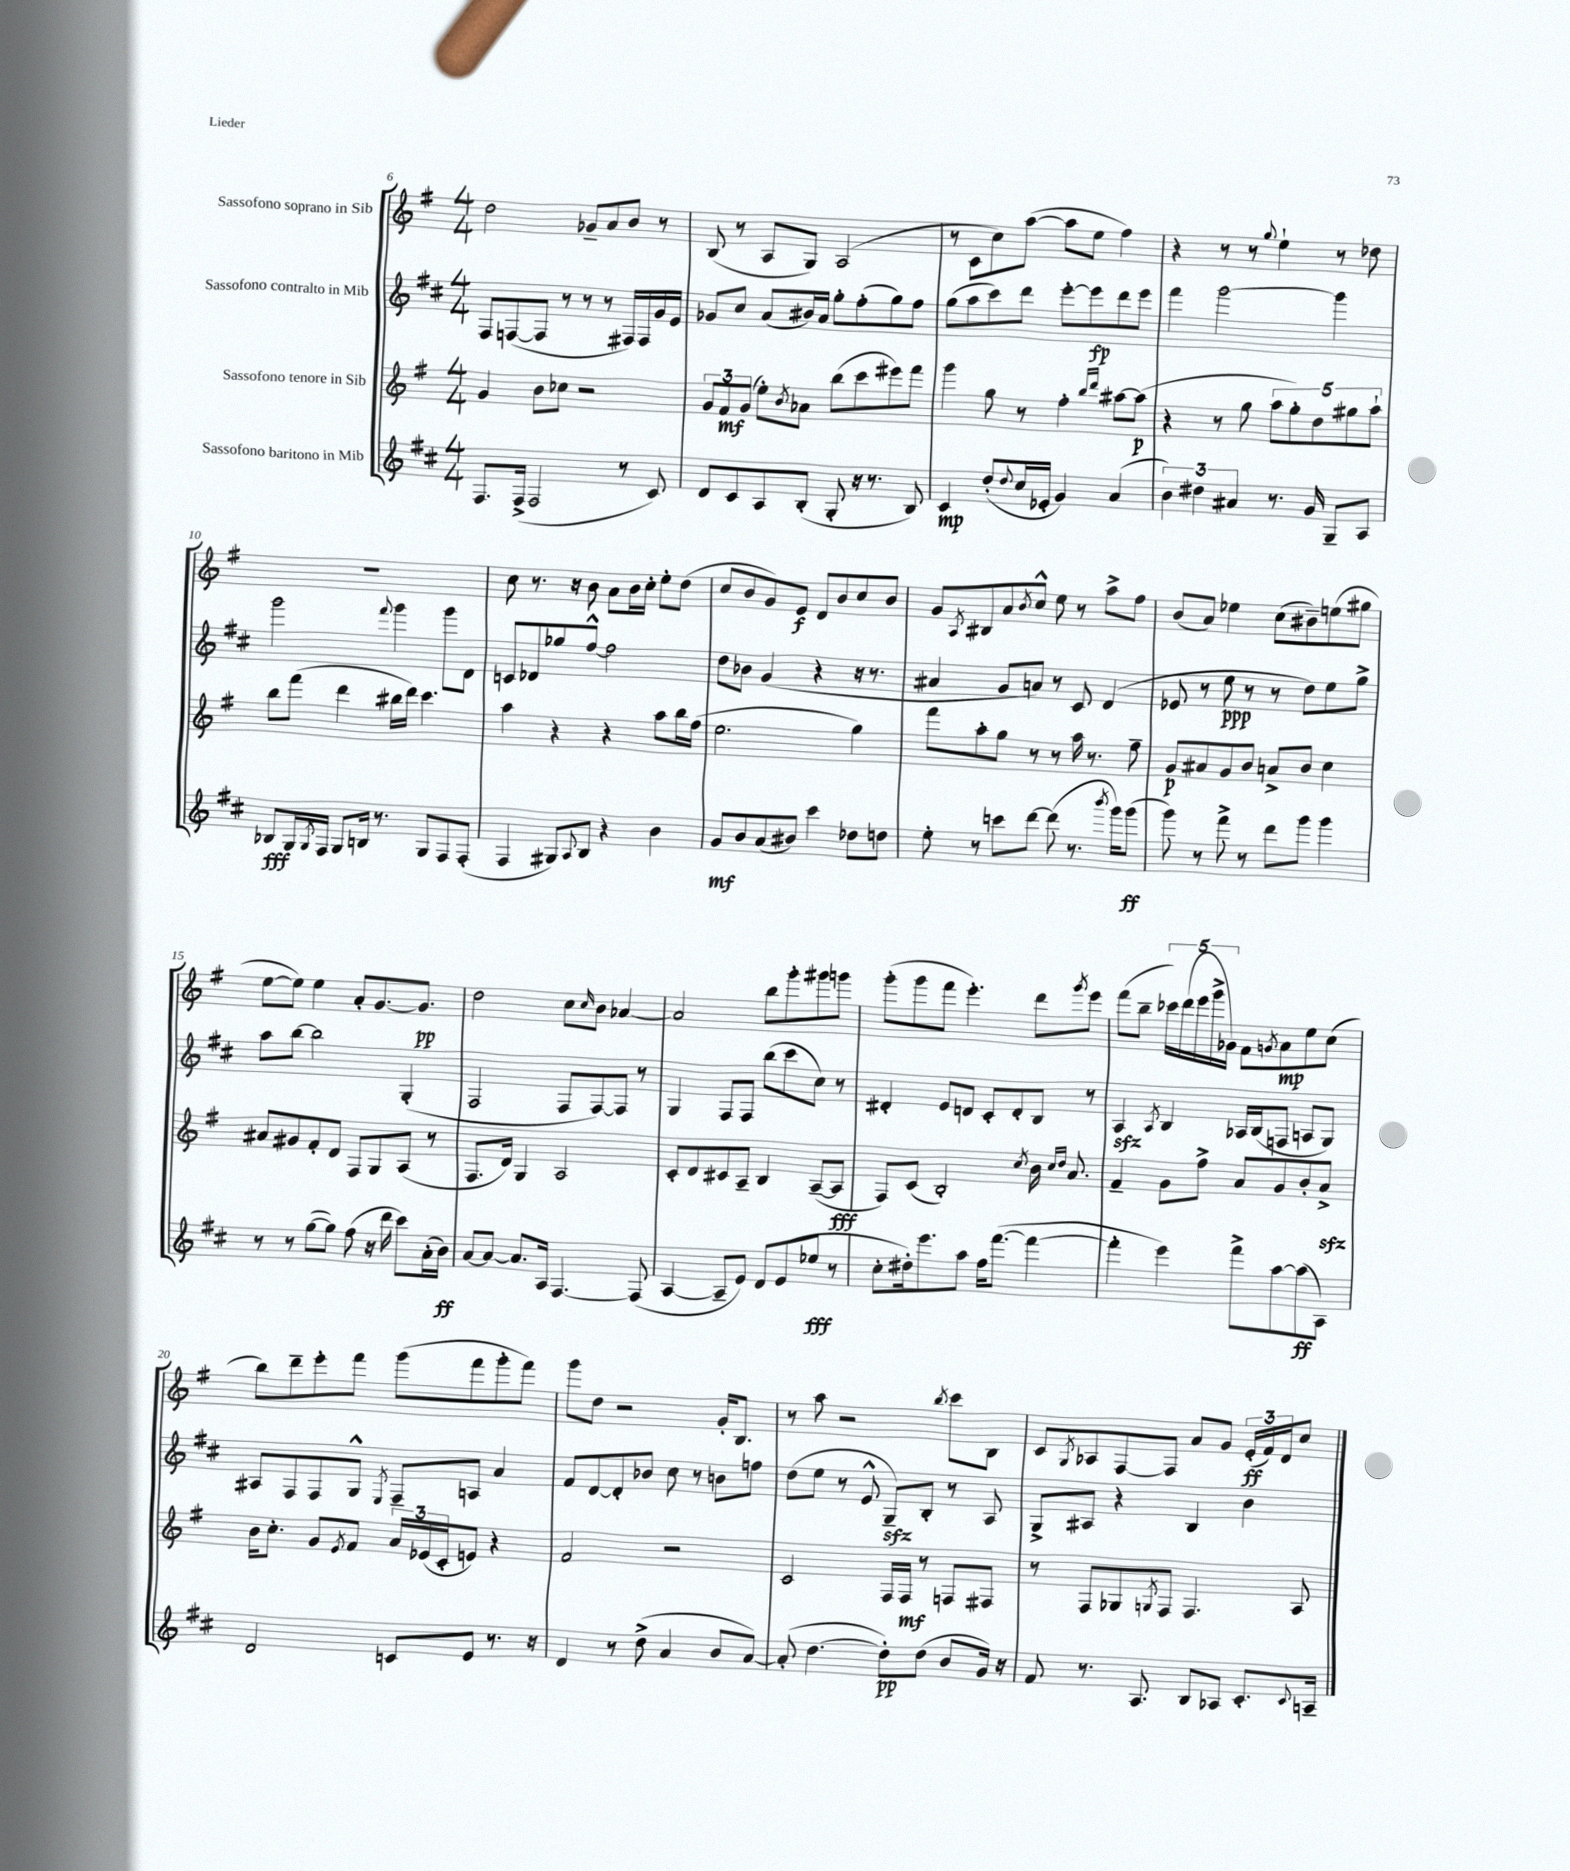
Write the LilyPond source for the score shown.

<<
\new StaffGroup <<
\new Staff = "s0" \with { instrumentName = "Sassofono soprano in Sib" } {
    \clef treble \key g \major \numericTimeSignature \time 4/4
    d''2 ges'8-- a'8 b'8 r8 |
    b8( r8 a8 g8) a2( |
    r8 c'8 c''8) a''8~( a''8 e''8 fis''4) |
    r4 r8 r8 \appoggiatura { g''8 } e''4-! r8 des''8 |
    R1 |
    c''8 r8. r16 b'8 a'8 b'16 c''16-. e''8-. d''8( |
    c''8 b'8 g'8) e'8\f d'8 b'8 c''8 b'8 |
    g'8 \acciaccatura { a8 } bis8 a'8 \acciaccatura { b'8 } c''8-^ e''8 r8 a''8-> fis''8 |
    b'8( a'8) ees''4 c''8( bis'8--) e''8( gis''8 |
    e''8~ e''8) e''4 a'8-. g'8.~ g'8.\pp |
    d''2 c''8 \grace { c''16 } b'8 aes'4~ |
    aes'2 b''8 g'''8-. gis'''8 g'''8 |
    g'''8-.( g'''8 fis'''8 e'''4.-.) d'''8 \acciaccatura { g'''8 } e'''8 |
    fis'''8( b''8-- \tuplet 5/4 { ces'''16) d'''16( e'''16 g'''16-> ges'16) } fis'8 \acciaccatura { g'8 } a'8\mp e''8 c''8( |
    b''8) d'''8-- e'''8-. fis'''8 g'''8( fis'''8 g'''8-. fis'''8) |
    g'''8 d''8 r2 g'16-. b8. |
    r8 a''8 r2 \acciaccatura { b''8 } c'''8 b8 |
    c'8 \acciaccatura { g8 } aes8 fis8~ fis8 a'8 g'8 \tuplet 3/2 { e'16-.\ff( fis'16) d'16 } c''8 \bar "|." |
}
\new Staff = "s1" \with { instrumentName = "Sassofono contralto in Mib" } {
    \clef treble \key d \major \numericTimeSignature \time 4/4
    fis8 f8~( f8 r8 r8 r8 fis16) fis16 g'16 e'16 |
    ges'8 cis''8 a'8( bis'16) a'16 g''8-. fis''8-.( g''8) fis''8 |
    g''8( a''8 cis'''8) d'''8 e'''8~-. e'''8\fp d'''8 e'''8 |
    fis'''4 g'''2~ g'''4 |
    g'''2 \appoggiatura { fis'''8 } g'''4 g'''8 d'8 |
    c'8 des'8 ges''8 fis''8~-^ fis''2 |
    d''8 bes'8 g'4( r4 r16 r8. |
    ais'4 g'8 a'8) r8 cis'8 d'4( |
    ees'8 r8 e''8\ppp r8 r8 d''8) e''8 g''8-> |
    a''8 b''8~ b''2 g4-.( |
    fis2 fis8 fis8~) fis8 r8 |
    g4 fis8 fis8 b''8( cis'''8 cis''8) r8 |
    dis'4-. e'8 d'8 cis'8-. d'8-. b8 r8 |
    a4\sfz \acciaccatura { a8 } b4 aes16 b16( f8 a8 g8) |
    ais8 fis8 fis8 g8-^ \acciaccatura { e8 } fis8-- a8 a'4 |
    fis'8 d'8~ d'8-. bes'8 cis''8 r8 b'8 f''8 |
    d''8( e''8 r8 e'8-^ g8--\sfz) b8-. r8 a8 |
    g8-> ais8 r4 b4 b'4 \bar "|." |
}
\new Staff = "s2" \with { instrumentName = "Sassofono tenore in Sib" } {
    \clef treble \key g \major \numericTimeSignature \time 4/4
    g'4 b'8 ces''8 r2 |
    \tuplet 3/2 { g'8 fis'8\mf g'8( } e''8-.) \acciaccatura { b'8 } aes'8 b''8( c'''8 eis'''8) fis'''8 |
    g'''4 g''8 r8 fis''4-. \grace { b''16 d'''16 } ais''8~ ais''8\p( |
    r4 r8 g''8 \tuplet 5/4 { a''8 g''8-.) d''8 gis''8 a''8-! } |
    b''8 fis'''8( d'''4 bis''16 d'''16) c'''4. |
    a''4 r4 r4 a''8 b''16 fis''16( |
    e''2. g''4) |
    fis'''8 a''8-. g''8 r8 r8 a''16 r8. fis''8-- |
    g'8\p ais'8 g'8 b'8 a'8-> b'8 c''4 |
    ais'8 gis'8 fis'8-. d'8 fis8 g8 a8( r8 |
    fis8. d'16) g4 a2 |
    c'8-. d'8 cis'8 a8-- b4 a8~--( a8\fff |
    fis8) c'8( b2-.) \acciaccatura { c''8 } b'16 \grace { c''16 d''16 } a'8. |
    fis'4-- g'8 fis''8-> a'8 g'8 b'8-. a'8->\sfz |
    b'16 c''8.-. g'8 \acciaccatura { e'8 } fis'8 \tuplet 3/2 { a'16 ees'16( c'16-. } e'8) r4 |
    fis'2 r2 |
    c'2 fis16 fis16\mf r8 f8 fis8 |
    r8 fis8 ges8 \acciaccatura { g8 } fis8 fis4. a8 \bar "|." |
}
\new Staff = "s3" \with { instrumentName = "Sassofono baritono in Mib" } {
    \clef treble \key d \major \numericTimeSignature \time 4/4
    fis8. fis16->( fis2 r8 cis'8) |
    d'8 cis'8 a8 b8-.( g8-. r16 r8. b8) |
    cis'4\mp d''8-.( \appoggiatura { d''8 } cis''16 ees'16-. g'4) a'4( |
    \tuplet 3/2 { b'4) dis''4 ais'4 } r8. g'16 g8-- a8 |
    bes8\fff g16 \acciaccatura { g8 } fis16 g8 b16 r8. g8 fis8 fis8-.( |
    fis4 gis8) \appoggiatura { a8 } b8 r4 b'4 |
    g'8\mf b'8 a'8( bis'8) cis'''4 des''8 d''8 |
    e''8-. r8 c'''8 d'''8~ d'''8( r8. \acciaccatura { b'''8 } g'''16) g'''8\ff( |
    g'''8) r8 fis'''8-> r8 d'''8 g'''8 g'''4 |
    r8 r8 g''8~( g''8) fis''8( r16 d'''16 cis'''8) a'16-.( b'16\ff) |
    a'8~ a'8~ a'8. a16 fis4.~ fis8( |
    a4~ a8-- e'8) d'8 e'8( ees''8\fff r8 |
    cis''8-. dis''16-.) e'''8. a''8 fis''16 fis'''8.~( fis'''4~ |
    fis'''4-. e'''4) fis'''8-> a''8~ a''8\ff( a8) |
    d'2 c'8 e'8 r8. r16 |
    d'4 r8 d''8->( a'4 b'8 a'8~) |
    a'8-.( d''4.~ d''8-.\pp) d''8( b'8 g'16) r16 |
    fis'8 r8. a8. b8 aes8 cis'8.-. \appoggiatura { cis'8 } a16-- \bar "|." |
}
>>
>>
\layout { \context { \Score currentBarNumber = #6 } }
